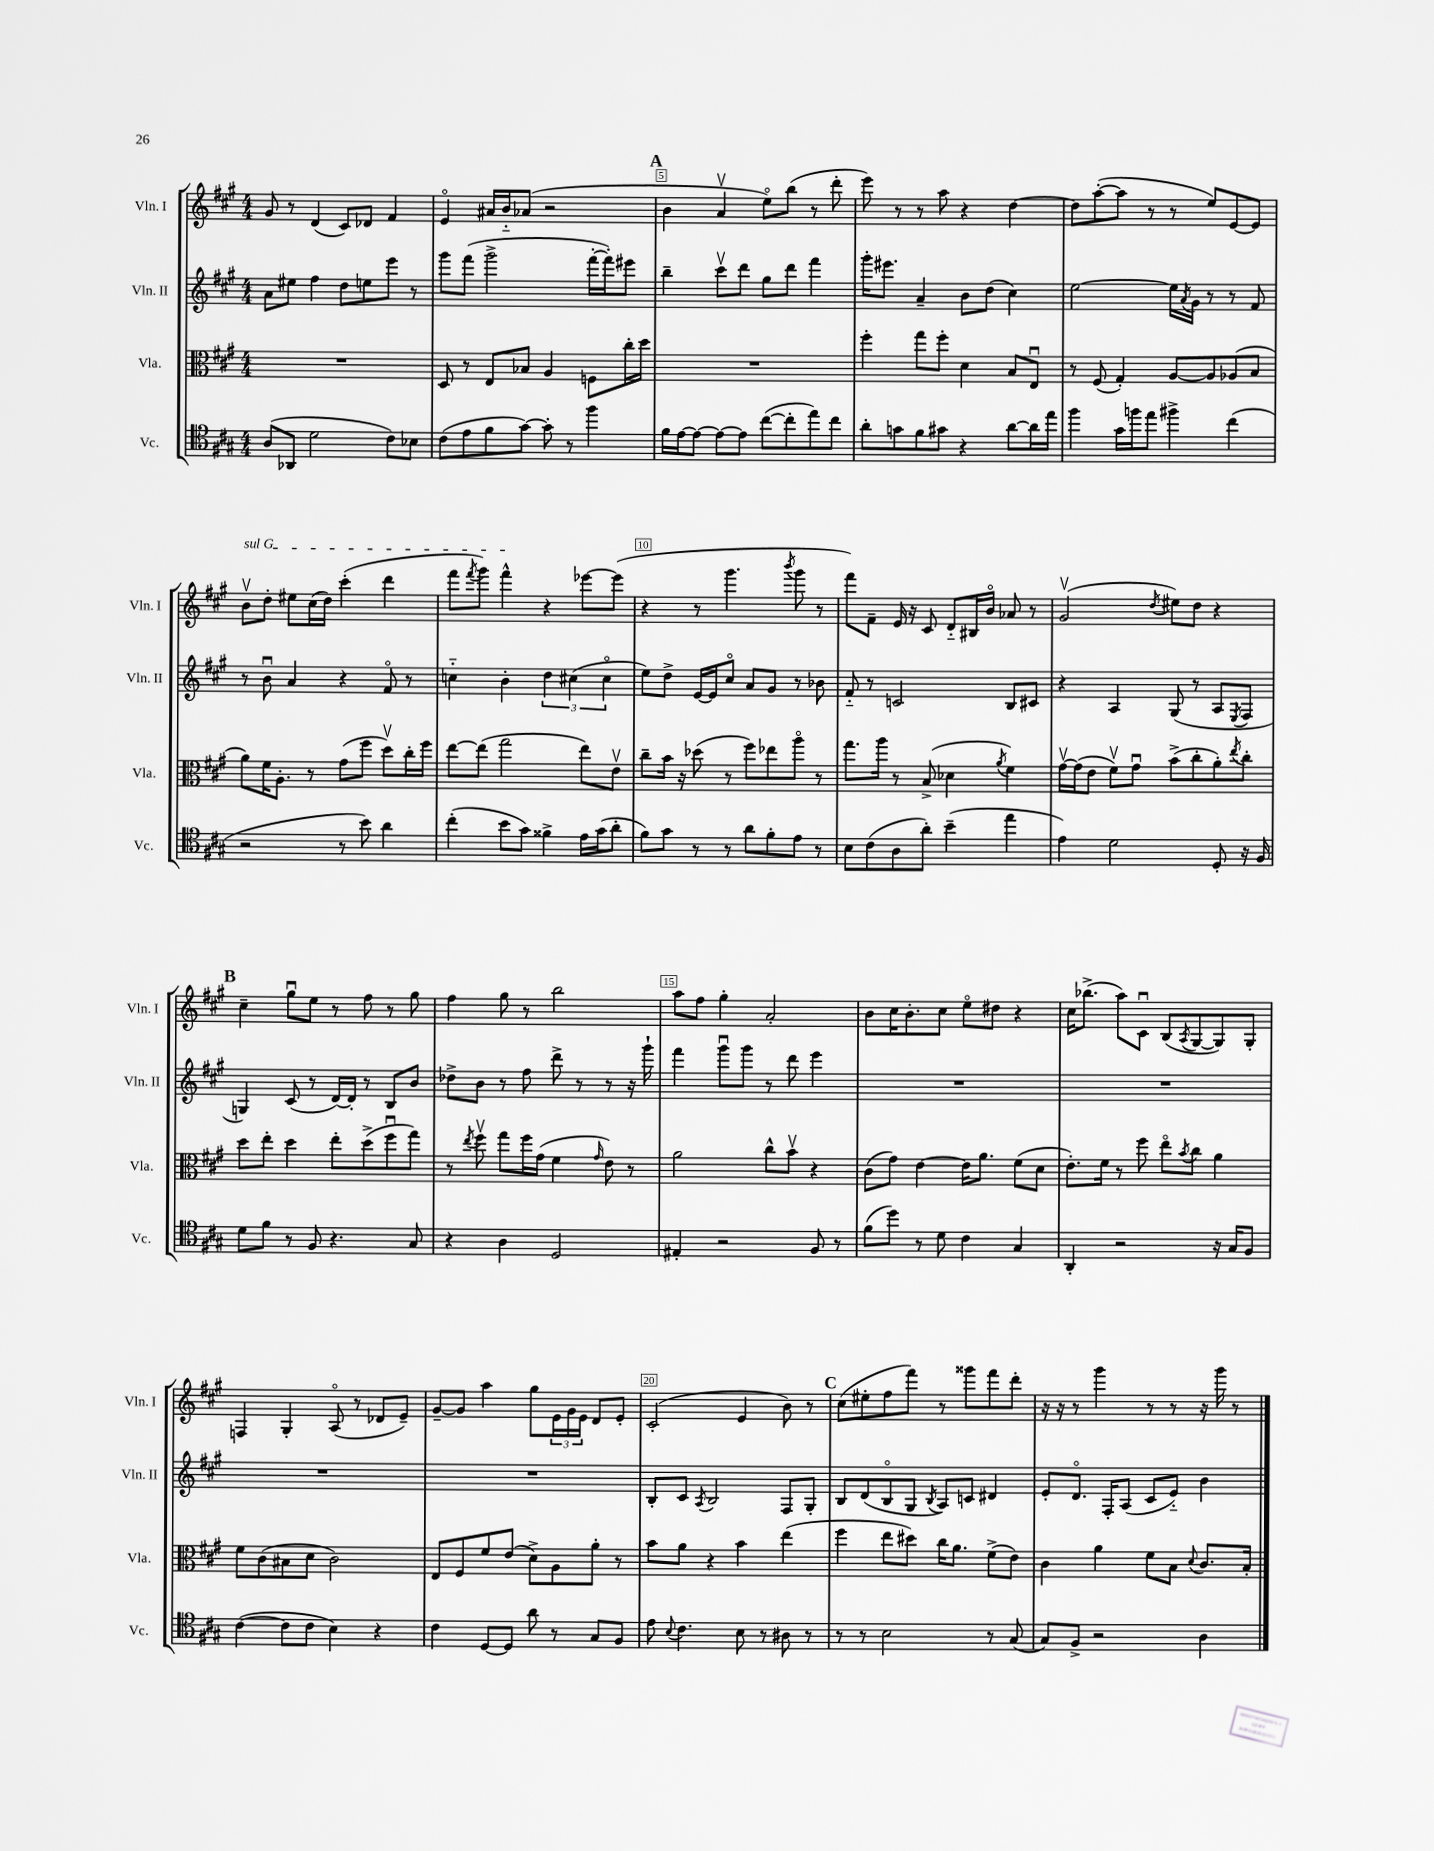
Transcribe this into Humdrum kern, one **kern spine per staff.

**kern	**kern	**kern	**kern
*staff4	*staff3	*staff2	*staff1
*clefC4	*clefC3	*clefG2	*clefG2
*k[f#c#g#]	*k[f#c#g#]	*k[f#c#g#]	*k[f#c#g#]
*M4/4	*M4/4	*M4/4	*M4/4
(8A/L	1r	8a\L	8g#/
8AA-/J	.	8ee#\J	8r
2d\	.	4ff#\	(4d/
.	.	8dd\L	8c#/L)
.	.	8ee\	8d-/J
8c#\L)	.	8eee\J	4f#/
8B-\J	.	8r	.
=	=	=	=
(8c#\L	8D/	8ggg#\L	4eo/
8e\	8r	(8fff#\J	.
8f#\	8E/L	2ggg#^\	16a#/LL
.	.	.	16b'~/J
[8g#\J)	8B-/J	.	(8a-/J
8g#'\]	4A/	.	2r
8r	.	.	.
4ff#\	8F\L	[16fff#'\LL	.
.	.	16fff#'\]J)	.
.	16cc#'\L	8eee#\J	.
.	16dd\JJ	.	.
=	=	=	=
16f#\LL	1r	4bb~\	4b\
[16e\J	.	.	.
8e\_J	.	.	.
8e\_L	.	8ccc#v\L	4av/
8e\]J	.	8ddd\J	.
([8cc#\L	.	8gg#\L	8eeo\L)
8cc#'\]	.	8ddd\J	(8bb\J
8ee\)	.	4fff#\	8r
8cc#\J	.	.	8ddd'\
=	=	=	=
8a'\L	4ff#'\	16ggg#'\LK	8eee\)
.	.	8.eee#\J	.
8g\	.	.	8r
8f#\	8gg#\L	4a~/	8r
8g#\J	8ff#'\J	.	8aa\
4r	4d\	8b\L	4r
.	.	(8dd\J	.
[8a\L	8B/L	4cc#\)	[4dd\
16a\]L	8Eu/J	.	.
16ee\JJ	.	.	.
=	=	=	=
4ff#\	8r	[2ee\	8dd\]L
.	(8F#/	.	([8aa'\
16g#\LL	4G#'/)	.	8aa\]J
16ff\J	.	.	.
8ee\J	.	.	8r
4ff#^\	[8A/L	16ee\]LL	8r
.	.	8qa/	.
.	.	16g#\JJ	.
.	8A/]	8r	8ee/L)
(4cc#\	(8A-/	8r	[8e/
.	8B/J	8f#/	8e/]J
=	=	=	=
2r	8a\L)	8r	8bv\L
.	16f#\K	8bu\	8dd'\J
.	8.A'\J	.	.
.	.	4a/	8ee#\L
.	8r	.	(16cc#\L
.	.	.	16dd\JJ)
8r	(8g#\L	4r	(4ccc#'\
8b\)	8ff#\J	.	.
4a\	8ddv\L)	8f#o/	4ddd\
.	16cc#'\L	8r	.
.	16ff#\JJ	.	.
=	=	=	=
(4cc#'\	[8ee\L	4cc'~\	8fff#\L
.	.	.	8qfff#/
.	(8ee\]J	.	8ggg#\J)
8b\L	2gg#\	4b'\	4fff#^^\
8g#\J)	.	.	.
4f##^\	.	6dd\	4r
.	.	(6cc#\	.
16e\LL	8ee\L)	.	[8eee-\L
(16g#\J	.	.	.
.	.	6cc#o\	.
8a'\J	8ev\J	.	(8eee-\]J
=	=	=	=
8f#\L)	8cc#~\L	8ee\L)	4r
8g#\J	16b\Jk	8dd^\J	.
.	16r	.	.
8r	(8dd-\	[16e/LL	8r
.	.	16e/]J	.
8r	8r	8cc#o/J	4.ggg#\
8a\L	8ff#\L)	8a/L	.
8f#'\	8ee-\	8g#/J	.
.	.	.	8qbbb/
8e\J	8aao\J	8r	8ggg#\
8r	8r	8b-\	8r
=	=	=	=
8B\L	8.gg#\L	8f#'~/	8fff#\L)
(8c#\	.	8r	8f#~\J
.	16aa\Jk	.	.
8A\	8r	2c/	16e/
.	.	.	16r
8a'\J)	(8B^/	.	8c#/
(4b~\	4d-\	.	8d'~/L
.	.	.	16B#/L
.	.	.	16bo/JJ
.	8qa/	.	.
4ee\	4f#\)	8B/L	8a-/
.	.	8c#/J	8r
=	=	=	=
4e\)	[16g#v\LL	4r	(2g#v/
.	(16g#\]J	.	.
.	8e\J	.	.
2d\	8f#v\L)	4A/	.
.	8g#u\J	.	.
.	.	.	8qdd/
.	(8b^\L	(8G#/	8ee#\L)
.	8cc#'\	8r	8dd\J
8D'/	8a'\)	8A/L	4r
.	8qee/	8qE/	.
16r	8cc#'\J	8F#/J	.
16F#/	.	.	.
=	=	=	=
8d\L	8dd\L	4G/)	4cc#~\
8f#\J	8ee'\J	.	.
8r	4dd\	(8c#/	8gg#u\L
8F#/	.	8r	8ee\J
4.r	8ee'\L	[16d/LL)	8r
.	.	16d'/]JJ	.
.	(8dd^\	8r	8ff#\
.	8ff#u\	8B/L	8r
8G#/	8gg#\J)	8b/J	8gg#\
=	=	=	=
4r	8r	8dd-^\L	4ff#\
.	8qee/	.	.
.	8ff#v\	8b\J	.
4A\	8gg#\L	8r	8gg#\
.	16ff#\L	8ff#\	8r
.	(16g#\JJ	.	.
2D/	4f#\	8ddd^\	2bb\
.	.	8r	.
.	16qqg#/	.	.
.	8e\)	8r	.
.	8r	16r	.
.	.	16ggg#`\	.
=	=	=	=
4E#'/	2a\	4fff#\	8aa\L
.	.	.	8ff#\J
2r	.	8ggg#u\L	4gg#'\
.	.	8ggg#\J	.
.	8cc#^^\L	8r	2a'/
.	8bv\J	8ddd\	.
8F#/	4r	4eee\	.
8r	.	.	.
=	=	=	=
(8f#\L	(8c#\L	1r	8b\L
8dd\J)	8g#\J)	.	16cc#\K
.	.	.	8.b'\
8r	[4e\	.	.
8d\	.	.	8cc#\J
4c#\	16e\]LK	.	8eeo\L
.	8.a\J	.	.
.	.	.	8dd#\J
4G#/	(8f#\L	.	4r
.	8d\J	.	.
=	=	=	=
4AA'/	8.e'\L)	1r	16cc#\LK
.	.	.	(8.bb-^\J
.	16f#\Jk	.	.
2r	8r	.	8aa\L)
.	8ff#\	.	8c#u\J
.	8eeo\L	.	(8B/L
.	8qb/	.	8qA/
.	8cc#\J	.	[8G#/
16r	4a\	.	8G#/])
16G#/LK	.	.	.
8F#/J	.	.	8G#'/J
=	=	=	=
([4c#\	8f#\L	1r	4F/
.	(8c#\	.	.
8c#\]L	8B#\	.	4G#'/
8c#\J	8d\J	.	.
4B\)	2c#\)	.	(8Ao/
.	.	.	8r
4r	.	.	8d-/L
.	.	.	8e~/J)
=	=	=	=
4c#\	8E/L	1r	[8g#~/L
.	8F#/	.	8g#/]J
[8D/L	8f#/	.	4aa\
8D/]J	(8e/J	.	.
8a\	8d^\L)	.	8gg#\L
8r	8A\	.	24e\L
.	.	.	24g#\
.	.	.	24e\JJ
8G#/L	8a'\J	.	8d/L
8F#/J	8r	.	8e'/J
=	=	=	=
8e\	8b\L	8B'/L	(2c#'/
8qqB/	.	.	.
4.c#\	8a\J	8c#/J	.
.	.	8qA/	.
.	4r	2B/	.
8B\	4b\	.	4e/
8r	.	.	.
8A#\	(4ee\	8F#/L	8b\)
8r	.	8G#'/J	8r
=	=	=	=
8r	4ff#\	8B/L	(8cc#\L
8r	.	(8d/	8ee#'\
2B\	8ee\L	8Bo/	8ff#\
.	8dd#\J)	8G#/J	8fff#\J)
.	.	8qB/	.
.	16cc#\LK	8A/L)	8r
.	8.a\J	.	.
.	.	8c/J	8ggg##\L
8r	(8f#^\L	4d#/	8fff#\
(8G#/	8e\J)	.	8ddd'\J
=	=	=	=
8G#/L)	4c#\	8e'/L	16r
.	.	.	16r
8F#^/J	.	8.do/J	8r
2r	4a\	.	4ggg#\
.	.	16F#'/LK	.
.	.	(8A/J	.
.	8f#\L	8c#/L	8r
.	8B\J	8e'~/J)	8r
.	8qqd/	.	.
4A\	8.c#/L	4b\	16r
.	.	.	16ggg#\
.	.	.	8r
.	16B'/Jk	.	.
==	==	==	==
*-	*-	*-	*-
